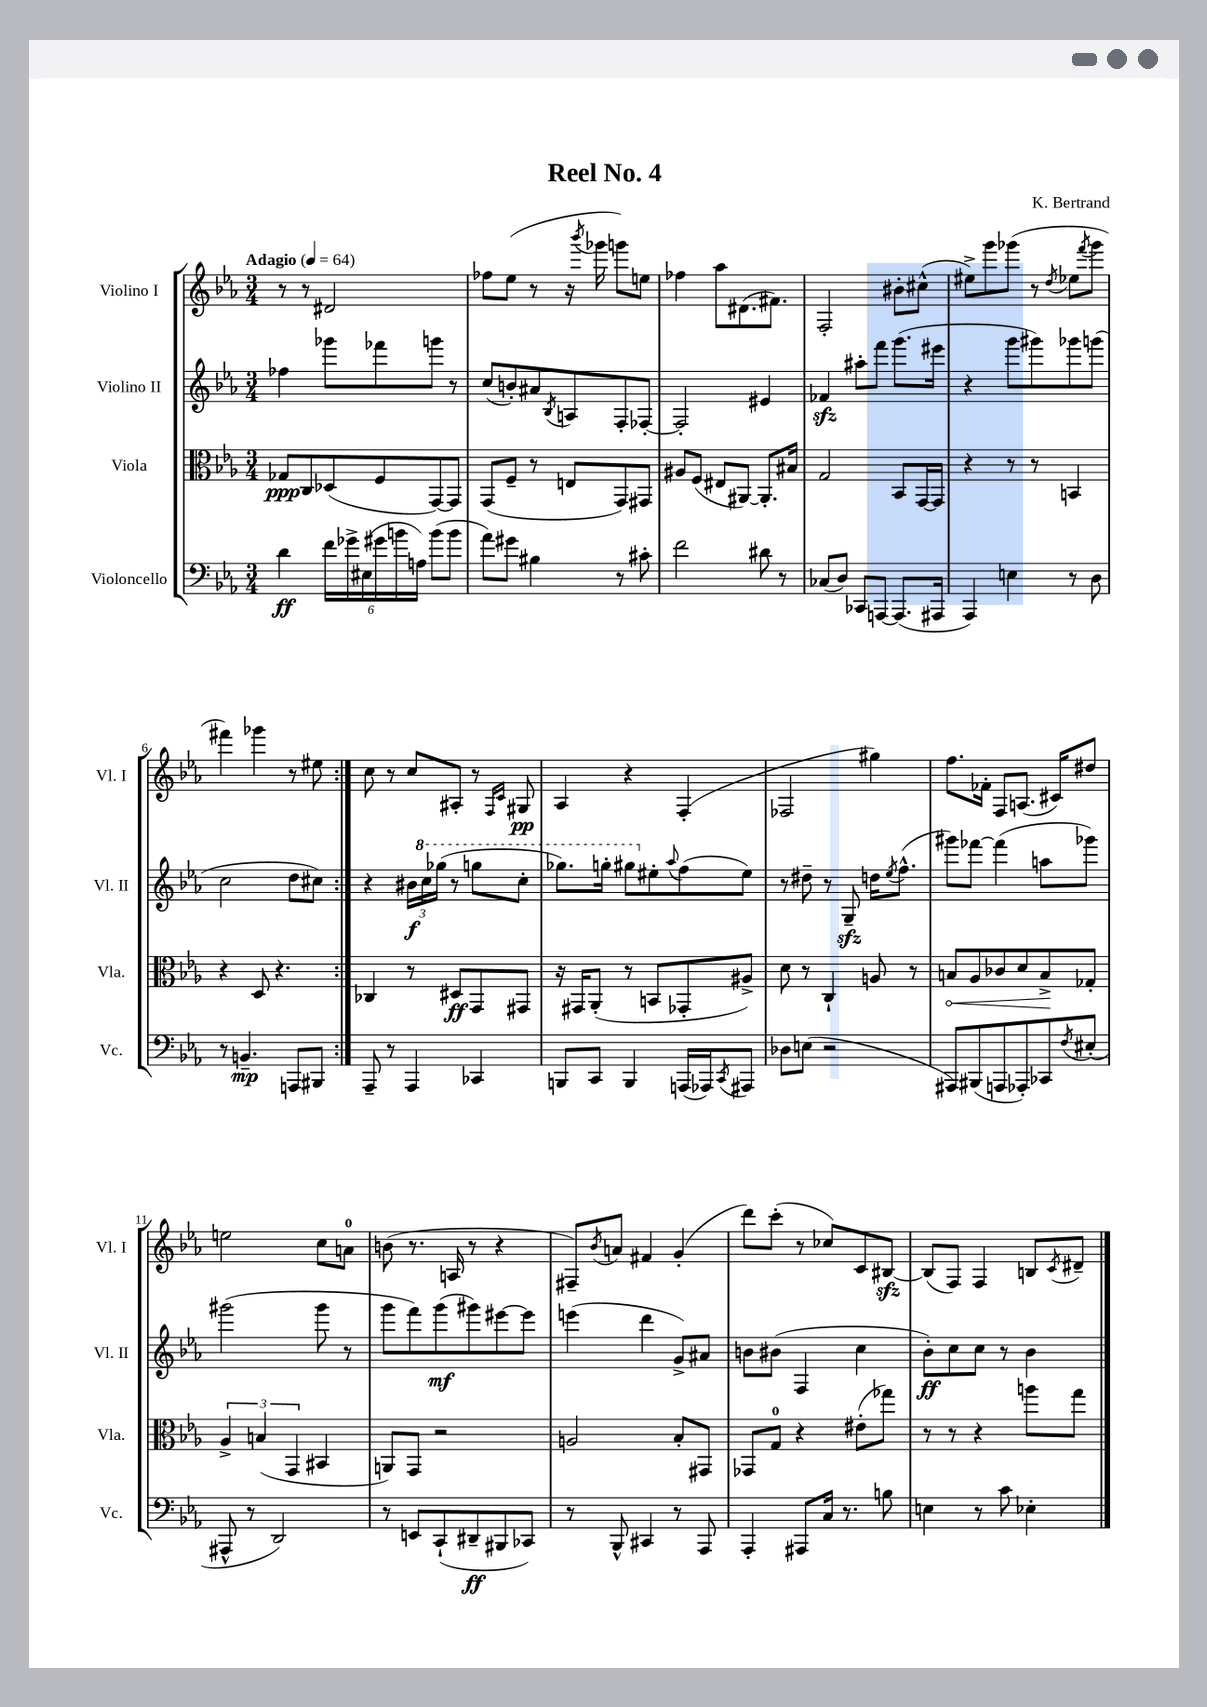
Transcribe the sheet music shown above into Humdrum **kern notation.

**kern	**dynam	**kern	**dynam	**kern	**dynam	**kern	**dynam
*part4	*part4	*part3	*part3	*part2	*part2	*part1	*part1
*staff4	*staff4	*staff3	*staff3	*staff2	*staff2	*staff1	*staff1
*I"Violoncello	*	*I"Viola	*	*I"Violino II	*	*I"Violino I	*
*I'Vc.	*	*I'Vla.	*	*I'Vl. II	*	*I'Vl. I	*
*clefF4	*	*clefC3	*	*clefG2	*	*clefG2	*
*k[b-e-a-]	*	*k[b-e-a-]	*	*k[b-e-a-]	*	*k[b-e-a-]	*
*M3/4	*	*M3/4	*	*M3/4	*	*M3/4	*
*MM64	*	*MM64	*	*MM64	*	*MM64	*
=1	=1	=1	=1	=1	=1	=1	=1
!	!	!	!	!	!	!LO:TX:a:B:t=Adagio	!
4d\	ff	8G-X/L	ppp	4ff-X\	.	8r	.
.	.	8C/	.	.	.	8r	.
24f\LL	.	(8D-X/	.	8ggg-X\L	.	2d#X/	.
24g-X^\	.	.	.	.	.	.	.
(24E#X\	.	.	.	.	.	.	.
24g#X\	.	8F/	.	8fff-X\	.	.	.
24bn\	.	.	.	.	.	.	.
24An\JJ)	.	.	.	.	.	.	.
(8b\L	.	[8GG/)	.	8gggn\J	.	.	.
8b\J	.	8GG/J]	.	8r	.	.	.
=2	=2	=2	=2	=2	=2	=2	=2
8a-\L)	.	(8GG/L	.	(8cc/L	.	8ff-X\L	.
8g#X\J	.	8F~/J	.	8bn'/)	.	(8ee-\J	.
4B#X\	.	8r	.	8a#X/	.	8r	.
.	.	.	.	8qB-/	.	.	.
.	.	8En/L	.	8An/	.	16r	.
.	.	.	.	.	.	8qbbb-/	.
.	.	.	.	.	.	16ggg-X\	.
8r	.	8GG/)	.	8F'/	.	8gggn\L)	.
8c#X'\	.	8GG#X/J	.	[8F-X'/J	.	8een\J	.
=3	=3	=3	=3	=3	=3	=3	=3
2f\	.	8A#X/L	.	2F-'/]	.	4ff-X\	.
.	.	(8F/J	.	.	.	.	.
.	.	8E#X/L	.	.	.	8aa-\L	.
.	.	[8AA#X/J)	.	.	.	(8.d#X\	.
8d#X\	.	8.AA#'/L]	.	4e#X/	.	.	.
.	.	.	.	.	.	8.f#X\J)	.
8r	.	.	.	.	.	.	.
.	.	16B#X/Jk	.	.	.	.	.
=4	=4	=4	=4	=4	=4	=4	=4
(8C-X/L	.	2G/	.	4f-Xzz/	.	2F'/	.
8D/J)	.	.	.	.	.	.	.
8CC-X/L	.	.	.	8aa#X'\L	.	.	.
[8AAAn/J	.	.	.	8fff\J	.	.	.
(8.AAA/L]	.	8BB-/L	.	(8.ggg\L	.	8b#X'\L	.
.	.	[16GG/L	.	.	.	(8cc#X^^\J	.
16AAA#X/Jk	.	16GG/JJ]	.	16eee#X\Jk	.	.	.
=5	=5	=5	=5	=5	=5	=5	=5
4AAA-/)	.	4r	.	4r	.	8ee#X^\L)	.
.	.	.	.	.	.	8ggg\	.
4En\	.	8r	.	8ggg\L	.	(8ggg-X\J	.
.	.	8r	.	8ggg#X\)	.	8r	.
.	.	.	.	.	.	8qdd/	.
8r	.	4BBn/	.	8ggg-X\	.	8ee-X\L	.
.	.	.	.	.	.	8qfff/	.
8D\	.	.	.	(8gggn\J	.	8ggg-\J	.
!!LO:LB:g=z
=6	=6	=6	=6	=6	=6	=6	=6
8r	.	4r	.	2cc\	.	4fff#X\)	.
4.BBn~/	mp	.	.	.	.	.	.
.	.	8D/	.	.	.	4ggg-X\	.
.	.	4.r	.	.	.	.	.
8AAAn/L	.	.	.	8dd\L	.	8r	.
8BBB#X/J	.	.	.	8cc#X\J)	.	8ee#X\	.
=7:|!	=7:|!	=7:|!	=7:|!	=7:|!	=7:|!	=7:|!	=7:|!
8AAA-~/	.	4C-X/	.	4r	.	8cc\	.
8r	.	.	.	.	.	8r	.
4AAA-/	.	8r	.	24b#X\LL	f	8cc/L	.
*	*	*	*	*8va	*	*	*
.	.	.	.	24ccc\	.	.	.
.	.	.	.	(24ggg-X\JJ	.	.	.
.	.	8D#X/L	ff	8r	.	8A#X'/J	.
4CC-X/	.	8GG/	.	8gggn\L	.	8r	.
.	.	.	.	.	.	16qqF/LL	.
.	.	.	.	.	.	16qqc/JJ	.
.	.	8GG#X/J	.	8ccc'\J	.	8G#X/	pp
=8	=8	=8	=8	=8	=8	=8	=8
8BBBn/L	.	16r	.	8.ggg-X\L)	.	4A-/	.
.	.	16GG#X/KL	.	.	.	.	.
8CC/J	.	(8AA-'/J	.	.	.	.	.
.	.	.	.	16gggn'\Jk	.	.	.
4BBB/	.	8r	.	8ggg#X\L	.	4r	.
*	*	*	*	*X8va	*	*	*
.	.	8BBn/L	.	8ee#X'\	.	.	.
.	.	.	.	8qqaa-/	.	.	.
(16AAAn/LL	.	8GG-X'/	.	(8ff\	.	(4F'/	.
16AAA-X/J)	.	.	.	.	.	.	.
8qCC/	.	.	.	.	.	.	.
8AAA#X/J	.	8A#X^/J)	.	8ee#\J)	.	.	.
=9	=9	=9	=9	=9	=9	=9	=9
8D-X\L	.	8d\	.	8r	.	2F-X/	.
(8En\J	.	8r	.	8dd#X~\	.	.	.
2r	.	4C`/	.	8r	.	.	.
.	.	.	.	8Gzz~/	.	.	.
.	.	8An/	.	16ddn\KL	.	4gg#X\)	.
.	.	.	.	8qee-/	.	.	.
.	.	.	.	(8.ff^^\J	.	.	.
.	.	8r	.	.	.	.	.
=10	=10	=10	=10	=10	=10	=10	=10
!	!	!	!LO:HP:b	!	!	!	!
8AAA#X/L)	.	8Bn/L	<	8ggg#X\L)	.	8.ff\L	.
(8BBB#X/	.	8A-/	.	[8fff-X\J	.	.	.
.	.	.	.	.	.	16f-X'\Jk	.
8AAAn/	.	8c-X/	.	(4fff-\]	.	8F/L	.
8AAA-X'/)	.	8d/	.	.	.	(8.An/J	.
8CC-X/	.	8B^/	.	8aan\L	.	.	.
.	.	.	.	.	.	16c#X/KL)	.
8qF/	.	.	.	.	.	.	.
(8E#X'/J	.	8G-X'/J	[	8ggg-X\J)	.	8dd#X/J	.
!!LO:LB:g=z
=11	=11	=11	=11	=11	=11	=11	=11
8AAA#X^^/	.	6A-^/	.	(2ggg#X\	.	2een\	.
8r	.	.	.	.	.	.	.
.	.	(6Bn/	.	.	.	.	.
2DD/)	.	.	.	.	.	.	.
.	.	6GG/	.	.	.	.	.
.	.	4BB#X/	.	8ggg#\	.	8cc\L	.
.	.	.	.	8r	.	8an\J	.
=12	=12	=12	=12	=12	=12	=12	=12
8r	.	8AAn/L)	.	8ggg\L	.	(8bn\	.
8EEn/L	.	8GG/J	.	8fff\)	.	8.r	.
(8CC`/	.	2r	.	(8ggg\	mf	.	.
.	.	.	.	.	.	16An/	.
8DD#X~/	ff	.	.	8ggg#X\)	.	8r	.
8BBB#X/	.	.	.	[8eee#X\	.	4r	.
8CC-X/J)	.	.	.	8eee#\J]	.	.	.
=13	=13	=13	=13	=13	=13	=13	=13
8r	.	2An/	.	(4eeen\	.	8F#X~/L)	.
.	.	.	.	.	.	8qb-/	.
8BBB-^^/	.	.	.	.	.	8an/J	.
4CC#X/	.	.	.	4ddd\	.	4f#X/	.
8r	.	8B-'/L	.	8g^/L)	.	(4g'/	.
8AAA-/	.	8GG#X/J	.	8a#X/J	.	.	.
=14	=14	=14	=14	=14	=14	=14	=14
4AAA-'/	.	8GG-X/L	.	8bn\L	.	8ddd\L)	.
.	.	8G/J	.	(8b#X\J	.	(8ccc'\J	.
8AAA#X/L	.	4r	.	4F/	.	8r	.
16C/Jk	.	.	.	.	.	8cc-X/L)	.
8.r	.	.	.	.	.	.	.
.	.	(8e#X'\L	.	4cc\	.	8c/	.
8Bn\	.	8gg-X\J)	.	.	.	[8B#Xzz/J	.
=15	=15	=15	=15	=15	=15	=15	=15
4En\	.	8r	.	8b-'\L)	ff	(8B#/L]	.
.	.	8r	.	8cc\	.	8F/J)	.
8r	.	4r	.	8cc\J	.	4F/	.
8c\	.	.	.	8r	.	.	.
4E-X'\	.	8aan\L	.	4b-\	.	8Bn/L	.
.	.	.	.	.	.	8qc/	.
.	.	8gg\J	.	.	.	8d#X~/J	.
==	==	==	==	==	==	==	==
*-	*-	*-	*-	*-	*-	*-	*-
